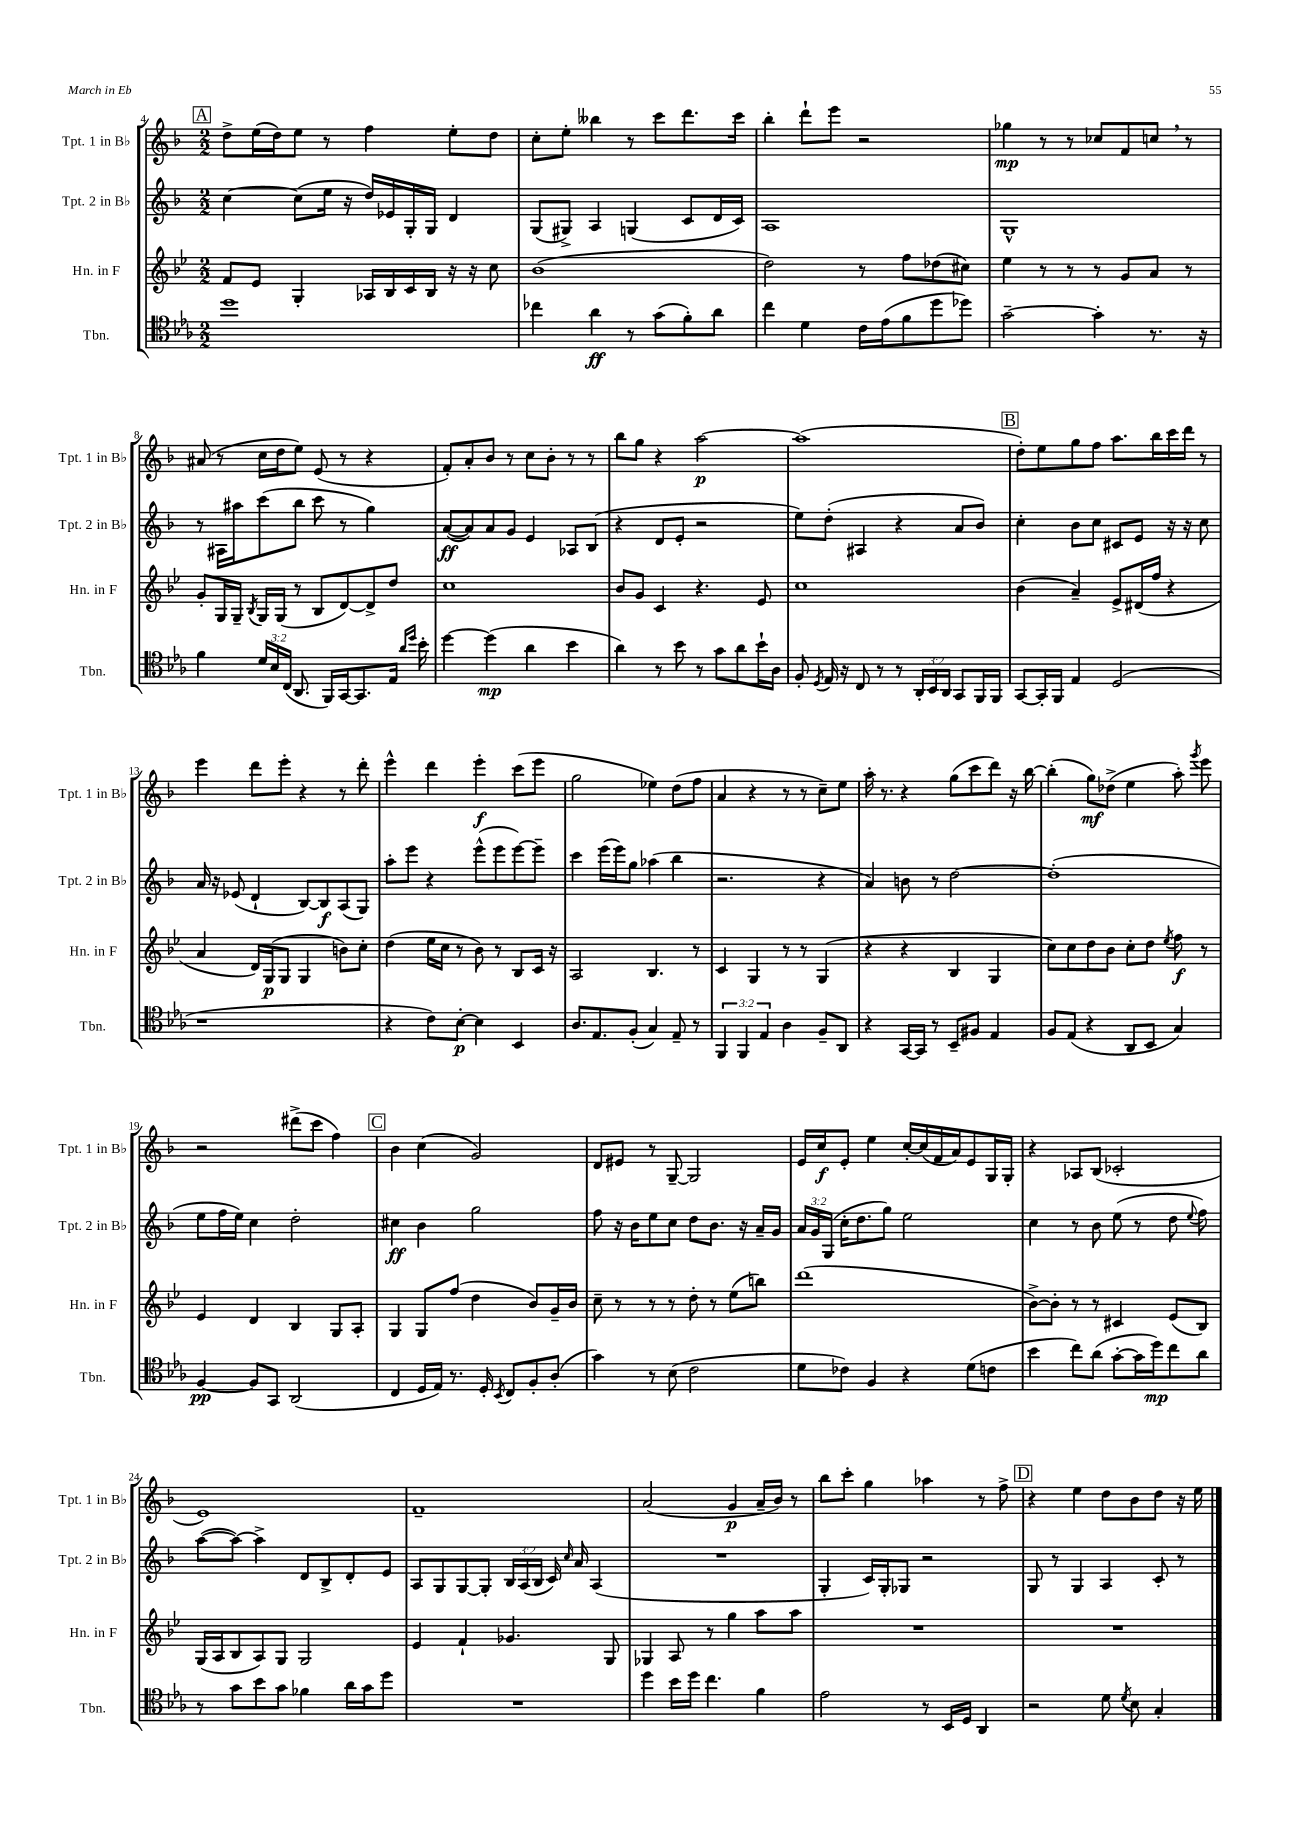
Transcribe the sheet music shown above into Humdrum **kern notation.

**kern	**dynam	**kern	**dynam	**kern	**dynam	**kern	**dynam
*part4	*part4	*part3	*part3	*part2	*part2	*part1	*part1
*staff4	*staff4	*staff3	*staff3	*staff2	*staff2	*staff1	*staff1
*I"Tbn.	*	*I"Hn. in F	*	*I"Tpt. 2 in B♭	*	*I"Tpt. 1 in B♭	*
*I'Tbn.	*	*I'Hn. in F	*	*I'Tpt. 2 in B♭	*	*I'Tpt. 1 in B♭	*
*clefC4	*	*clefG2	*	*clefG2	*	*clefG2	*
*k[b-e-a-]	*	*k[b-e-]	*	*k[b-]	*	*k[b-]	*
*M2/2	*	*M2/2	*	*M2/2	*	*M2/2	*
!!LO:REH:place=s1:t=A
=4	=4	=4	=4	=4	=4	=4	=4
1dd	.	8f/L	.	[4cc\	.	8dd^\L	.
.	.	8e-/J	.	.	.	(16ee\L	.
.	.	.	.	.	.	16dd\J)	.
.	.	4G'/	.	(8cc\L]	.	8ee\J	.
.	.	.	.	16ee\Jk	.	8r	.
.	.	.	.	16r	.	.	.
.	.	16A-X/LL	.	16dd/LL)	.	4ff\	.
.	.	16B-/	.	16e-X/	.	.	.
.	.	16c/	.	16G'/	.	.	.
.	.	16B-/JJ	.	16G/JJ	.	.	.
.	.	16r	.	4d/	.	8ee'\L	.
.	.	16r	.	.	.	.	.
.	.	8cc\	.	.	.	8dd\J	.
=5	=5	=5	=5	=5	=5	=5	=5
4cc-X\	.	(1b-	.	(8G/L	.	8cc'\L	.
.	.	.	.	8G#X^/J)	.	8ee'\J	.
4a-\	ff	.	.	4A/	.	4bb--X\	.
8r	.	.	.	(4Gn/	.	8r	.
(8g\L	.	.	.	.	.	8ccc\L	.
8f'\)	.	.	.	8c/L	.	8.ddd\	.
8a-\J	.	.	.	16d/L	.	.	.
.	.	.	.	16c/JJ)	.	16ccc\Jk	.
=6	=6	=6	=6	=6	=6	=6	=6
4cc\	.	2dd\)	.	1A	.	4bb-'\	.
4d\	.	.	.	.	.	8ddd`\L	.
.	.	.	.	.	.	8eee\J	.
16c\LL	.	8r	.	.	.	2r	.
(16e-\J	.	.	.	.	.	.	.
8f\	.	8ff\L	.	.	.	.	.
8dd\	.	(8dd-X\	.	.	.	.	.
8dd-X\J)	.	8cc#X\J)	.	.	.	.	.
=7	=7	=7	=7	=7	=7	=7	=7
[2g~\	.	4ee-\	.	1G^^	.	4gg-X\	mp
.	.	8r	.	.	.	8r	.
.	.	8r	.	.	.	8r	.
4g'\]	.	8r	.	.	.	8cc-X/L	.
.	.	8g/L	.	.	.	8f/	.
8.r	.	8a/J	.	.	.	8ccn,/J	.
.	.	8r	.	.	.	8r	.
16r	.	.	.	.	.	.	.
!!LO:LB:g=z
=8	=8	=8	=8	=8	=8	=8	=8
4f\	.	8g'/L	.	8r	.	(8a#X/	.
.	.	16G/L	.	16A#X\LL	.	8r	.
.	.	16G~/JJ	.	16aa#X\J	.	.	.
.	.	8qB-/	.	.	.	.	.
24d/LL	.	16G/LL	.	(8ccc\	.	16cc\LL	.
24B-/	.	.	.	.	.	.	.
.	.	(16G/JJ	.	.	.	16dd\J	.
(24C/JJ	.	.	.	.	.	.	.
8.AA-/	.	8r	.	8bb-\J	.	8ee\J)	.
.	.	8B-/L	.	8ccc\	.	(8e/	.
16FF/LL)	.	.	.	.	.	.	.
[16GG/J	.	[8d/)	.	8r	.	8r	.
8.GG/]	.	.	.	.	.	.	.
.	.	8d^/]	.	4gg\)	.	4r	.
16E-/Jk	.	8dd/J	.	.	.	.	.
16qqa-/LL	.	.	.	.	.	.	.
16qqdd/JJ	.	.	.	.	.	.	.
16b-'\	.	.	.	.	.	.	.
=9	=9	=9	=9	=9	=9	=9	=9
[4dd\	.	1cc	.	([8a/L	ff	8f'/L)	.
.	.	.	.	8a/])	.	8a'/	.
(4dd\]	mp	.	.	8a/	.	8b-/J	.
.	.	.	.	8g/J	.	8r	.
4a-\	.	.	.	4e/	.	8cc\L	.
.	.	.	.	.	.	8b-'\J	.
4b-\	.	.	.	8A-X/L	.	8r	.
.	.	.	.	(8B-/J	.	8r	.
=10	=10	=10	=10	=10	=10	=10	=10
4a-\)	.	8b-/L	.	4r	.	8bb-\L	.
.	.	8g/J	.	.	.	8gg\J	.
8r	.	4c/	.	8d/L	.	4r	.
8b-\	.	.	.	8e'/J	.	.	.
8r	.	4.r	.	2r	.	[2aa\	p
8g\L	.	.	.	.	.	.	.
8a-\	.	.	.	.	.	.	.
16b-`\L	.	8e-/	.	.	.	.	.
16A-\JJ	.	.	.	.	.	.	.
=11	=11	=11	=11	=11	=11	=11	=11
8F'/	.	1cc	.	8ee\L)	.	(1aa]	.
8qD/	.	.	.	.	.	.	.
16E-/	.	.	.	(8dd'\J	.	.	.
16r	.	.	.	.	.	.	.
8C/	.	.	.	4A#X/	.	.	.
8r	.	.	.	.	.	.	.
8r	.	.	.	4r	.	.	.
24AA-'/LL	.	.	.	.	.	.	.
24BB-/	.	.	.	.	.	.	.
24AA-/JJ	.	.	.	.	.	.	.
8GG/L	.	.	.	8a/L	.	.	.
16FF/L	.	.	.	8b-/J)	.	.	.
16FF/JJ	.	.	.	.	.	.	.
!!LO:REH:place=s1:t=B
=12	=12	=12	=12	=12	=12	=12	=12
[8GG/L	.	(4b-\	.	4cc'\	.	8dd'\L)	.
16GG'/L]	.	.	.	.	.	8ee\	.
16FF/JJ	.	.	.	.	.	.	.
4E-/	.	4a~/)	.	8b-\L	.	8gg\	.
.	.	.	.	8cc\J	.	8ff\J	.
(2D/	.	8e-^/L	.	8c#X/L	.	8.aa\L	.
.	.	(16d#X/L	.	8e/J	.	.	.
.	.	16ff/JJ	.	.	.	16bb-\L	.
.	.	4r	.	16r	.	16ccc\	.
.	.	.	.	16r	.	16ddd\JJ	.
.	.	.	.	8cc\	.	8r	.
!!LO:LB:g=z
=13	=13	=13	=13	=13	=13	=13	=13
1r	.	4a/	.	16a/	.	4eee\	.
.	.	.	.	16r	.	.	.
.	.	.	.	(8e-X/	.	.	.
.	.	16d/LL)	.	4d`/	.	8ddd\L	.
.	.	(16G/J	p	.	.	.	.
.	.	8G/J	.	.	.	8eee'\J	.
.	.	4G/	.	[8B-/L)	.	4r	.
.	.	.	.	8B-/]	f	.	.
.	.	8bn\L)	.	(8A/	.	8r	.
.	.	8cc'\J	.	8G/J)	.	8ddd'\	.
=14	=14	=14	=14	=14	=14	=14	=14
4r	.	(4dd\	.	8aa'\L	.	4eee^^\	.
.	.	.	.	8eee\J	.	.	.
8c\L)	.	16ee-\LL	.	4r	.	4ddd\	.
.	.	16cc\JJ	.	.	.	.	.
[8B-'\J	p	8r	.	.	.	.	.
4B-\]	.	8b-\)	.	(8eee^^\L	.	4eee'\	f
.	.	8r	.	8eee\	.	.	.
4BB-/	.	8B-/L	.	[8eee\)	.	(8ccc\L	.
.	.	16c/Jk	.	8eee~\J]	.	8eee\J	.
.	.	16r	.	.	.	.	.
=15	=15	=15	=15	=15	=15	=15	=15
8.A-/L	.	2A/	.	4ccc\	.	2gg\	.
8.E-/	.	.	.	.	.	.	.
.	.	.	.	(16eee\LL	.	.	.
.	.	.	.	16eee\J)	.	.	.
(8F'/J	.	.	.	8gg\J	.	.	.
4G/)	.	4.B-/	.	(4aa-X\	.	4ee-X\)	.
8E-~/	.	.	.	4bb-\	.	(8dd\L	.
8r	.	8r	.	.	.	8ff\J	.
=16	=16	=16	=16	=16	=16	=16	=16
6FF/	.	4c/	.	2.r	.	4a/	.
6FF/	.	.	.	.	.	.	.
.	.	4G/	.	.	.	4r	.
6E-/	.	.	.	.	.	.	.
4A-\	.	8r	.	.	.	8r	.
.	.	8r	.	.	.	8r	.
8F~/L	.	(4G/	.	4r	.	8cc~\L)	.
8AA-/J	.	.	.	.	.	8ee\J	.
=17	=17	=17	=17	=17	=17	=17	=17
4r	.	4r	.	4a/)	.	16aa'\	.
.	.	.	.	.	.	8.r	.
[16GG/LL	.	4r	.	8bn\	.	4r	.
16GG/JJ]	.	.	.	.	.	.	.
8r	.	.	.	8r	.	.	.
8BB-~/L	.	4B-/	.	[2dd\	.	(8gg\L	.
8F#X/J	.	.	.	.	.	8ccc\	.
4E-/	.	4G/	.	.	.	8ddd\J)	.
.	.	.	.	.	.	16r	.
.	.	.	.	.	.	[16bb-\	.
=18	=18	=18	=18	=18	=18	=18	=18
8F/L	.	8cc\L)	.	(1dd']	.	(4bb-'\]	.
(8E-/J	.	8cc\	.	.	.	.	.
4r	.	8dd\	.	.	.	8gg\L)	mf
.	.	8b-\J	.	.	.	(8dd-X^\J	.
8AA-/L	.	8cc'\L	.	.	.	4ee\	.
8BB-/J	.	8dd\J	.	.	.	.	.
.	.	8qee-/	.	.	.	.	.
4G/)	.	8ff\	f	.	.	8aa'\)	.
.	.	.	.	.	.	8qggg/	.
.	.	8r	.	.	.	8eee\	.
!!LO:LB:g=z
=19	=19	=19	=19	=19	=19	=19	=19
[4F/	pp	4e-/	.	8ee\L	.	2r	.
.	.	.	.	16ff\L	.	.	.
.	.	.	.	16ee\JJ)	.	.	.
8F/L]	.	4d/	.	4cc\	.	.	.
8GG/J	.	.	.	.	.	.	.
(2AA-/	.	4B-/	.	2dd'\	.	(8ddd#X^\L	.
.	.	.	.	.	.	8ccc\J	.
.	.	8G/L	.	.	.	4ff\)	.
.	.	8A'/J	.	.	.	.	.
!!LO:REH:place=s1:t=C
=20	=20	=20	=20	=20	=20	=20	=20
4C/	.	4G/	.	4cc#X\	ff	4b-\	.
16D/LL	.	8G/L	.	4b-\	.	(4cc\	.
16E-/JJ)	.	.	.	.	.	.	.
8.r	.	(8ff/J	.	.	.	.	.
.	.	4dd\	.	2gg\	.	2g/)	.
16D'/	.	.	.	.	.	.	.
8qBB-/	.	.	.	.	.	.	.
8C/L	.	.	.	.	.	.	.
8F'/	.	8b-/L)	.	.	.	.	.
(8A-'/J	.	16g~/L	.	.	.	.	.
.	.	16b-/JJ	.	.	.	.	.
=21	=21	=21	=21	=21	=21	=21	=21
4g\)	.	8cc~\	.	8ff\	.	8d/L	.
.	.	8r	.	16r	.	8e#X/J	.
.	.	.	.	16b-\KL	.	.	.
8r	.	8r	.	8ee\	.	8r	.
(8B-\	.	8r	.	8cc\J	.	[8G~/	.
2c\	.	8dd'\	.	8dd\L	.	2G/]	.
.	.	8r	.	8.b-\J	.	.	.
.	.	(8ee-\L	.	.	.	.	.
.	.	.	.	16r	.	.	.
.	.	8bbn\J)	.	16a~/LL	.	.	.
.	.	.	.	16g/JJ	.	.	.
=22	=22	=22	=22	=22	=22	=22	=22
8d\L	.	(1ddd	.	24a/LL	.	16e/LL	.
.	.	.	.	24g/	.	.	.
.	.	.	.	.	.	16cc/J	f
.	.	.	.	(24G/JJ	.	.	.
8c-X\J)	.	.	.	16cc'\KL	.	8e'/J	.
.	.	.	.	8.dd\	.	.	.
4F/	.	.	.	.	.	4ee\	.
.	.	.	.	8gg\J)	.	.	.
4r	.	.	.	2ee\	.	[16cc'/LL	.
.	.	.	.	.	.	(16cc/]	.
.	.	.	.	.	.	16f/	.
.	.	.	.	.	.	16a/J)	.
(8d\L	.	.	.	.	.	8e/	.
8cn\J	.	.	.	.	.	16G/L	.
.	.	.	.	.	.	16G'/JJ	.
=23	=23	=23	=23	=23	=23	=23	=23
4b-\	.	[8b-^\L)	.	4cc\	.	4r	.
.	.	8b-'\J]	.	.	.	.	.
8cc\L)	.	8r	.	8r	.	8A-X/L	.
(8a-\J	.	8r	.	8b-\	.	(8B-/J	.
[8g'\L	.	4c#X/	.	(8ee\	.	2c-X'/	.
16g\L]	.	.	.	8r	.	.	.
16dd\J)	mp	.	.	.	.	.	.
8cc\	.	(8e-/L	.	8dd\	.	.	.
.	.	.	.	8qqee/	.	.	.
8a-\J	.	8B-/J)	.	8ff\)	.	.	.
!!LO:LB:g=z
=24	=24	=24	=24	=24	=24	=24	=24
8r	.	(16G/LL	.	([8aa\L	.	1e)	.
.	.	16A/J	.	.	.	.	.
8g\L	.	8B-/	.	8aa\J_)	.	.	.
8b-\	.	8A/)	.	4aa^\]	.	.	.
8g\J	.	8G/J	.	.	.	.	.
4f-X\	.	2G/	.	8d/L	.	.	.
.	.	.	.	8B-^/	.	.	.
16a-\LL	.	.	.	8d'/	.	.	.
16g\J	.	.	.	.	.	.	.
8dd\J	.	.	.	8e/J	.	.	.
=25	=25	=25	=25	=25	=25	=25	=25
1r	.	4e-/	.	8A/L	.	1f~	.
.	.	.	.	8G/	.	.	.
.	.	4f`/	.	[8G/	.	.	.
.	.	.	.	8G'/J]	.	.	.
.	.	4.g-X/	.	24B-/LL	.	.	.
.	.	.	.	(24A/	.	.	.
.	.	.	.	24B-/JJ	.	.	.
.	.	.	.	16c/)	.	.	.
.	.	.	.	16qqcc/	.	.	.
.	.	.	.	16a/	.	.	.
.	.	.	.	(4A/	.	.	.
.	.	8G/	.	.	.	.	.
=26	=26	=26	=26	=26	=26	=26	=26
4dd\	.	4G-X/	.	1r	.	(2a/	.
16b-\LL	.	8A/	.	.	.	.	.
16dd\JJ	.	.	.	.	.	.	.
4.cc\	.	8r	.	.	.	.	.
.	.	4gg\	.	.	.	4g/	p
4f\	.	8aa\L	.	.	.	16a~/LL	.
.	.	.	.	.	.	16b-/JJ)	.
.	.	8aa\J	.	.	.	8r	.
=27	=27	=27	=27	=27	=27	=27	=27
2e-\	.	1r	.	4G'/	.	8bb-\L	.
.	.	.	.	.	.	8ccc'\J	.
.	.	.	.	16c/LL)	.	4gg\	.
.	.	.	.	16G'/J	.	.	.
.	.	.	.	8G-X/J	.	.	.
8r	.	.	.	2r	.	4aa-X\	.
16BB-/LL	.	.	.	.	.	.	.
16D/JJ	.	.	.	.	.	.	.
4AA-/	.	.	.	.	.	8r	.
.	.	.	.	.	.	8ff^\	.
!!LO:REH:place=s1:t=D
=28	=28	=28	=28	=28	=28	=28	=28
2r	.	1r	.	8G/	.	4r	.
.	.	.	.	8r	.	.	.
.	.	.	.	4G/	.	4ee\	.
8d\	.	.	.	4A/	.	8dd\L	.
8qd/	.	.	.	.	.	.	.
8B-\	.	.	.	.	.	8b-\	.
4G'/	.	.	.	8c'/	.	8dd\J	.
.	.	.	.	8r	.	16r	.
.	.	.	.	.	.	16ee\	.
==	==	==	==	==	==	==	==
*-	*-	*-	*-	*-	*-	*-	*-
